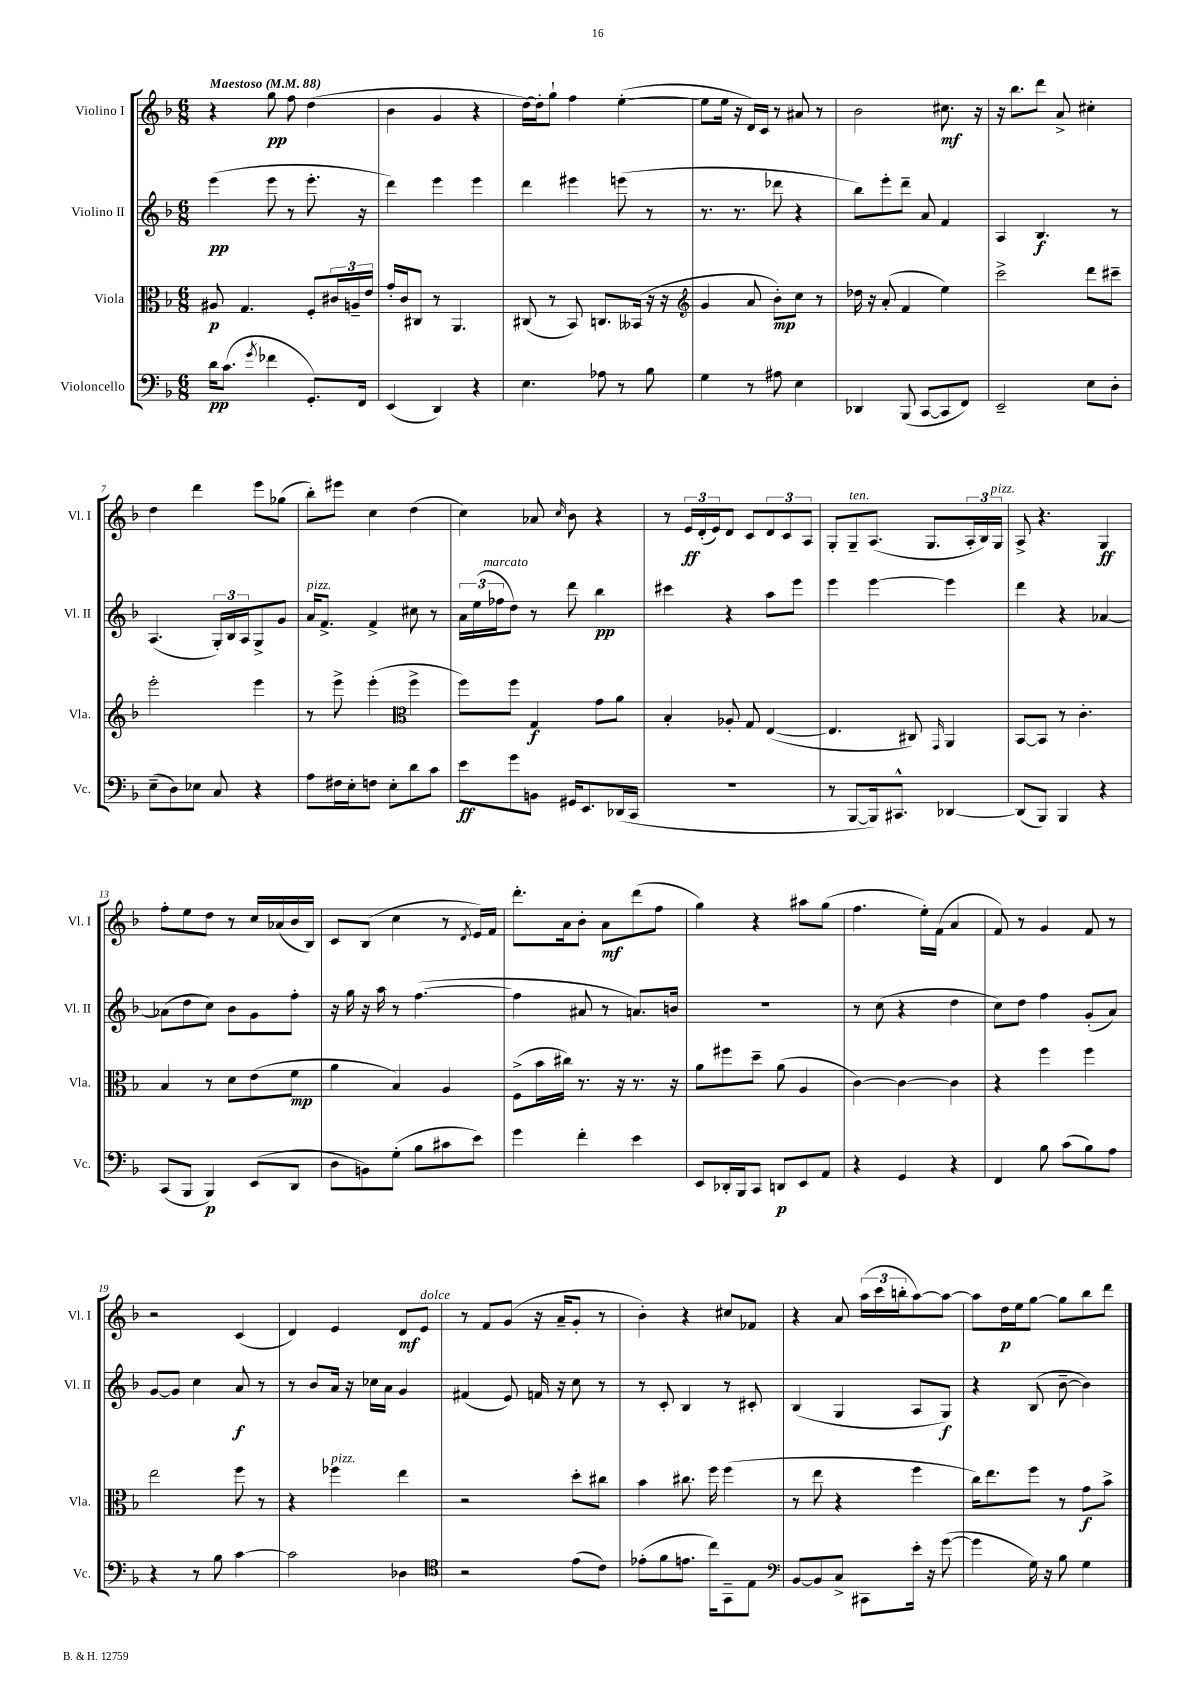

**kern	**dynam	**kern	**dynam	**kern	**dynam	**kern	**dynam
*part4	*part4	*part3	*part3	*part2	*part2	*part1	*part1
*staff4	*staff4	*staff3	*staff3	*staff2	*staff2	*staff1	*staff1
*I"Violoncello	*	*I"Viola	*	*I"Violino II	*	*I"Violino I	*
*I'Vc.	*	*I'Vla.	*	*I'Vl. II	*	*I'Vl. I	*
*clefF4	*	*clefC3	*	*clefG2	*	*clefG2	*
*k[b-]	*	*k[b-]	*	*k[b-]	*	*k[b-]	*
*M6/8	*	*M6/8	*	*M6/8	*	*M6/8	*
*MM88	*	*MM88	*	*MM88	*	*MM88	*
=1	=1	=1	=1	=1	=1	=1	=1
!	!	!	!	!	!	!LO:TX:a:B:t=Maestoso	!
16d\KL	pp	8A#X/	p	(4eee\	pp	4r	.
(8.c\J	.	.	.	.	.	.	.
.	.	4.G/	.	.	.	.	.
8qg/	.	.	.	.	.	.	.
4f-X\	.	.	.	8eee\	.	8gg\	pp
.	.	.	.	8r	.	8ff\	.
8.GG'/L)	.	8F'/L	.	8.eee'\	.	(4dd\	.
.	.	24c#X/L	.	.	.	.	.
.	.	24An~/	.	.	.	.	.
16FF/Jk	.	.	.	16r	.	.	.
.	.	24e/JJ	.	.	.	.	.
=2	=2	=2	=2	=2	=2	=2	=2
(4EE/	.	16g'/LL	.	4ddd\)	.	4b-\	.
.	.	16c/J	.	.	.	.	.
.	.	8C#X/J	.	.	.	.	.
4DD/)	.	8r	.	4eee\	.	4g/	.
.	.	4.AA/	.	.	.	.	.
4r	.	.	.	4eee\	.	4r	.
=3	=3	=3	=3	=3	=3	=3	=3
4.E\	.	(8C#X/	.	4ddd\	.	[16dd\LL)	.
.	.	.	.	.	.	16dd'\J]	.
.	.	8r	.	.	.	8gg`\J	.
.	.	8BB-/)	.	4eee#X\	.	4ff\	.
8A-X\	.	8.Cn/L	.	.	.	.	.
8r	.	.	.	(8eeen\	.	([4ee'\	.
.	.	(16BB--X/Jk	.	.	.	.	.
8B-\	.	16r	.	8r	.	.	.
.	.	16r	.	.	.	.	.
=4	=4	=4	=4	=4	=4	=4	=4
*	*	*clefG2	*	*	*	*	*
4G\	.	4g/	.	8.r	.	8ee\L]	.
.	.	.	.	.	.	16ee\Jk	.
.	.	.	.	8.r	.	16r	.
8r	.	8a/	.	.	.	16d/LL)	.
.	.	.	.	.	.	16c/JJ	.
8A#X\	.	8b-'\L)	mp	8ddd-X\	.	8r	.
4E\	.	8cc\J	.	4r	.	8a#X/	.
.	.	8r	.	.	.	8r	.
=5	=5	=5	=5	=5	=5	=5	=5
4DD-X/	.	16dd-X\	.	8bb-\L)	.	2b-\	.
.	.	16r	.	.	.	.	.
.	.	(8a'/	.	8eee'\	.	.	.
(8BBB-/	.	4f/	.	8ddd~\J	.	.	.
[8CC/L	.	.	.	8a/	.	.	.
8CC/]	.	4ee\)	.	4f/	.	8.cc#X\	mf
8FF/J)	.	.	.	.	.	.	.
.	.	.	.	.	.	16r	.
=6	=6	=6	=6	=6	=6	=6	=6
2EE~/	.	2ccc^\	.	4A/	.	16r	.
.	.	.	.	.	.	8.bb-\L	.
.	.	.	.	4.B-/	f	8ddd\J	.
.	.	.	.	.	.	8a^/	.
8E\L	.	8ddd\L	.	.	.	4cc#X'\	.
8D'\J	.	8ccc#X~\J	.	8r	.	.	.
!!LO:LB:g=z
=7	=7	=7	=7	=7	=7	=7	=7
(8E~\L	.	2eee'\	.	(4.A/	.	4dd\	.
8D\)	.	.	.	.	.	.	.
8E-X\J	.	.	.	.	.	4ddd\	.
8C/	.	.	.	24G'/LL)	.	.	.
.	.	.	.	24B-/	.	.	.
.	.	.	.	24A/J	.	.	.
4r	.	4eee\	.	8G^/	.	8eee\L	.
.	.	.	.	8g/J	.	(8gg-X\J	.
=8	=8	=8	=8	=8	=8	=8	=8
!	!	!	!	!LO:TX:a:i:t=pizz.	!	!	!
8A\L	.	8r	.	16a/KL	.	8bb-'\L)	.
.	.	.	.	8.f^/J	.	.	.
16F#X\L	.	8eee^\	.	.	.	8eee#X\J	.
16E'\J	.	.	.	.	.	.	.
8Fn\J	.	(4eee'\	.	4f^/	.	4cc\	.
8E'\L	.	.	.	.	.	.	.
*	*	*clefC3	*	*	*	*	*
8d\	.	4ff^\	.	8cc#X\	.	(4dd\	.
8c\J	.	.	.	8r	.	.	.
=9	=9	=9	=9	=9	=9	=9	=9
8e\L	ff	8ff\L)	.	24a\LL	.	4cc\)	.
.	.	.	.	(24ee\	.	.	.
!	!	!	!	!LO:TX:a:i:t=marcato	!	!	!
.	.	.	.	24ff-X\J	.	.	.
8g\	.	8ff\J	.	8dd\J)	.	.	.
8BBn\J	.	4G/	f	8r	.	8a-X/	.
.	.	.	.	.	.	16qqcc/	.
16GG#X/KL	.	.	.	8ddd\	.	8b-\	.
8.EE/	.	.	.	.	.	.	.
.	.	8g\L	.	4bb-\	pp	4r	.
(16DD-X/L	.	8a\J	.	.	.	.	.
16CC/JJ	.	.	.	.	.	.	.
=10	=10	=10	=10	=10	=10	=10	=10
2.r	.	4B-'/	.	4ccc#X\	.	8r	.
.	.	.	.	.	.	24e/LL	ff
.	.	.	.	.	.	(24d'/	.
.	.	.	.	.	.	24e/J)	.
.	.	8A-X'/	.	4r	.	8d/J	.
.	.	8G/	.	.	.	8c/L	.
.	.	([4E/	.	8aa\L	.	12d/	.
.	.	.	.	.	.	12c/	.
.	.	.	.	8eee\J	.	.	.
.	.	.	.	.	.	12A/J	.
=11	=11	=11	=11	=11	=11	=11	=11
8r	.	4.E/]	.	4eee\	.	8G'/L	.
!	!	!	!	!	!	!LO:TX:a:i:t=ten.	!
[8BBB-/L	.	.	.	.	.	8G~/	.
16BBB-/k])	.	.	.	[4eee\	.	(8.A/J	.
8.CC#X^^/J	.	.	.	.	.	.	.
.	.	8C#X/)	.	.	.	.	.
.	.	.	.	.	.	8.G/L	.
.	.	16qqGG/	.	.	.	.	.
[4DD-X/	.	4AA/	.	4eee\]	.	.	.
.	.	.	.	.	.	24A'/L	.
.	.	.	.	.	.	24B-/)	.
!	!	!	!	!	!	!LO:TX:a:i:t=pizz.	!
.	.	.	.	.	.	24G/JJ	.
=12	=12	=12	=12	=12	=12	=12	=12
(8DD-/L]	.	[8BB-/L	.	4ddd\	.	8A^/	.
8BBB-/J)	.	8BB-/J]	.	.	.	4.r	.
4BBB-/	.	8r	.	4r	.	.	.
.	.	4.c'\	.	.	.	.	.
4r	.	.	.	[4a-X/	.	4G/	ff
!!LO:LB:g=z
=13	=13	=13	=13	=13	=13	=13	=13
(8CC/L	.	4B-/	.	(8a-X\L]	.	8ff'\L	.
8BBB-/J	.	.	.	8dd\	.	8ee\	.
4BBB-/)	p	8r	.	8cc\J)	.	8dd\J	.
.	.	8d\L	.	8b-\L	.	8r	.
(8EE/L	.	(8e\	.	8g\	.	16cc/LL	.
.	.	.	.	.	.	(16a-X/	.
8DD/J	.	8f\J	mp	8ff'\J	.	16b-/	.
.	.	.	.	.	.	16B-/JJ)	.
=14	=14	=14	=14	=14	=14	=14	=14
8D\L	.	4a\	.	16r	.	8c/L	.
.	.	.	.	16gg\	.	.	.
8BBn\)	.	.	.	16r	.	(8B-/J	.
.	.	.	.	16aa\	.	.	.
(8G'\J	.	4B-/)	.	8r	.	4cc\	.
8B-\L	.	.	.	([4.ff\	.	.	.
8c#X\	.	4A/	.	.	.	8r	.
.	.	.	.	.	.	8qd/	.
8e\J)	.	.	.	.	.	16e/LL)	.
.	.	.	.	.	.	16f/JJ	.
=15	=15	=15	=15	=15	=15	=15	=15
4g\	.	(8F^\L	.	4ff\]	.	8.ddd'\L	.
.	.	16b-\L	.	.	.	.	.
.	.	16cc#X\JJ)	.	.	.	16a\k	.
4f'\	.	8.r	.	8a#X/	.	8b-'\J	.
.	.	.	.	8r	.	8a\L	mf
.	.	16r	.	.	.	.	.
4e\	.	8.r	.	8.an/L)	.	(8ddd\	.
.	.	.	.	.	.	8ff\J	.
.	.	16r	.	16bn/Jk	.	.	.
=16	=16	=16	=16	=16	=16	=16	=16
8EE/L	.	8a\L	.	2.r	.	4gg\)	.
16DD-X'/L	.	8ff#X\	.	.	.	.	.
16BBB-/J	.	.	.	.	.	.	.
8CC/J	.	8dd~\J	.	.	.	4r	.
8DDn/L	p	(8a\	.	.	.	.	.
8EE/	.	4A/	.	.	.	8aa#X\L	.
8AA/J	.	.	.	.	.	(8gg\J	.
=17	=17	=17	=17	=17	=17	=17	=17
4r	.	[4c\)	.	8r	.	4.ff\	.
.	.	.	.	(8cc\	.	.	.
4GG/	.	4c\_	.	4r	.	.	.
.	.	.	.	.	.	16ee'\LL)	.
.	.	.	.	.	.	(16f\JJ	.
4r	.	4c\]	.	4dd\	.	4a/	.
=18	=18	=18	=18	=18	=18	=18	=18
4FF/	.	4r	.	8cc\L)	.	8f/)	.
.	.	.	.	8dd\J	.	8r	.
8B-\	.	4ff\	.	4ff\	.	4g/	.
(8c\L	.	.	.	.	.	.	.
8B-\)	.	4ff\	.	(8g'/L	.	8f/	.
8A\J	.	.	.	8a/J)	.	8r	.
!!LO:LB:g=z
=19	=19	=19	=19	=19	=19	=19	=19
4r	.	2ee\	.	[8g/L	.	2r	.
.	.	.	.	8g/J]	.	.	.
8r	.	.	.	4cc\	.	.	.
8B-\	.	.	.	.	.	.	.
[4c\	.	8ff\	.	8a/	f	(4c/	.
.	.	8r	.	8r	.	.	.
=20	=20	=20	=20	=20	=20	=20	=20
2c\]	.	4r	.	8r	.	4d/)	.
.	.	.	.	8b-/L	.	.	.
!	!	!LO:TX:a:i:t=pizz.	!	!	!	!	!
.	.	4ff-X\	.	16a/Jk	.	4e/	.
.	.	.	.	16r	.	.	.
.	.	.	.	16cc-X\LL	.	.	.
.	.	.	.	16a\JJ	.	.	.
4D-X\	.	4ee\	.	4g/	.	8d/L	mf
!	!	!	!	!	!	!LO:TX:a:i:t=dolce	!
.	.	.	.	.	.	8e/J	.
=21	=21	=21	=21	=21	=21	=21	=21
*clefC4	*	*	*	*	*	*	*
2r	.	2r	.	(4f#X/	.	8r	.
.	.	.	.	.	.	8f/L	.
.	.	.	.	8e/)	.	(8g/J	.
.	.	.	.	16fn/	.	16r	.
.	.	.	.	16r	.	16a~/KL	.
(8e\L	.	8dd'\L	.	8cc\	.	8g'/J	.
8c\J)	.	8cc#X\J	.	8r	.	8r	.
=22	=22	=22	=22	=22	=22	=22	=22
(8e-X'\L	.	4b-\	.	8r	.	4b-'\)	.
8f\	.	.	.	8c'/	.	.	.
8.en\J	.	8.cc#X\	.	4B-/	.	4r	.
16cc\KL)	.	16ff\	.	.	.	.	.
8GG~\	.	(4ff\	.	8r	.	8cc#X/L	.
8E\J	.	.	.	8c#X'/	.	8f-X/J	.
=23	=23	=23	=23	=23	=23	=23	=23
*clefF4	*	*	*	*	*	*	*
[8BB-/L	.	8r	.	(4B-/	.	4r	.
8BB-/]	.	8ee\	.	.	.	.	.
8C^/J	.	4r	.	4G/	.	8a/	.
8CC#X\L	.	.	.	.	.	(24aa\LL	.
.	.	.	.	.	.	24ccc\	.
.	.	.	.	.	.	24bbn'\J	.
16e'\Jk	.	4ff\	.	8A/L	.	[8aa\)	.
16r	.	.	.	.	.	.	.
([8g\	.	.	.	8G/J)	f	8aa\J_	.
=24	=24	=24	=24	=24	=24	=24	=24
4g\]	.	16cc\KL)	.	4r	.	8aa\L]	.
.	.	8.ee\	.	.	.	.	.
.	.	.	.	.	.	16dd\L	p
.	.	.	.	.	.	16ee\J	.
16G\)	.	8ff\J	.	(8B-/	.	[8gg\J	.
16r	.	.	.	.	.	.	.
8B-\	.	8r	.	[8b-~\	.	8gg\L]	.
4G\	.	8g\L	f	4b-\])	.	8bb-\	.
.	.	8b-^\J	.	.	.	8ddd\J	.
==	==	==	==	==	==	==	==
*-	*-	*-	*-	*-	*-	*-	*-
